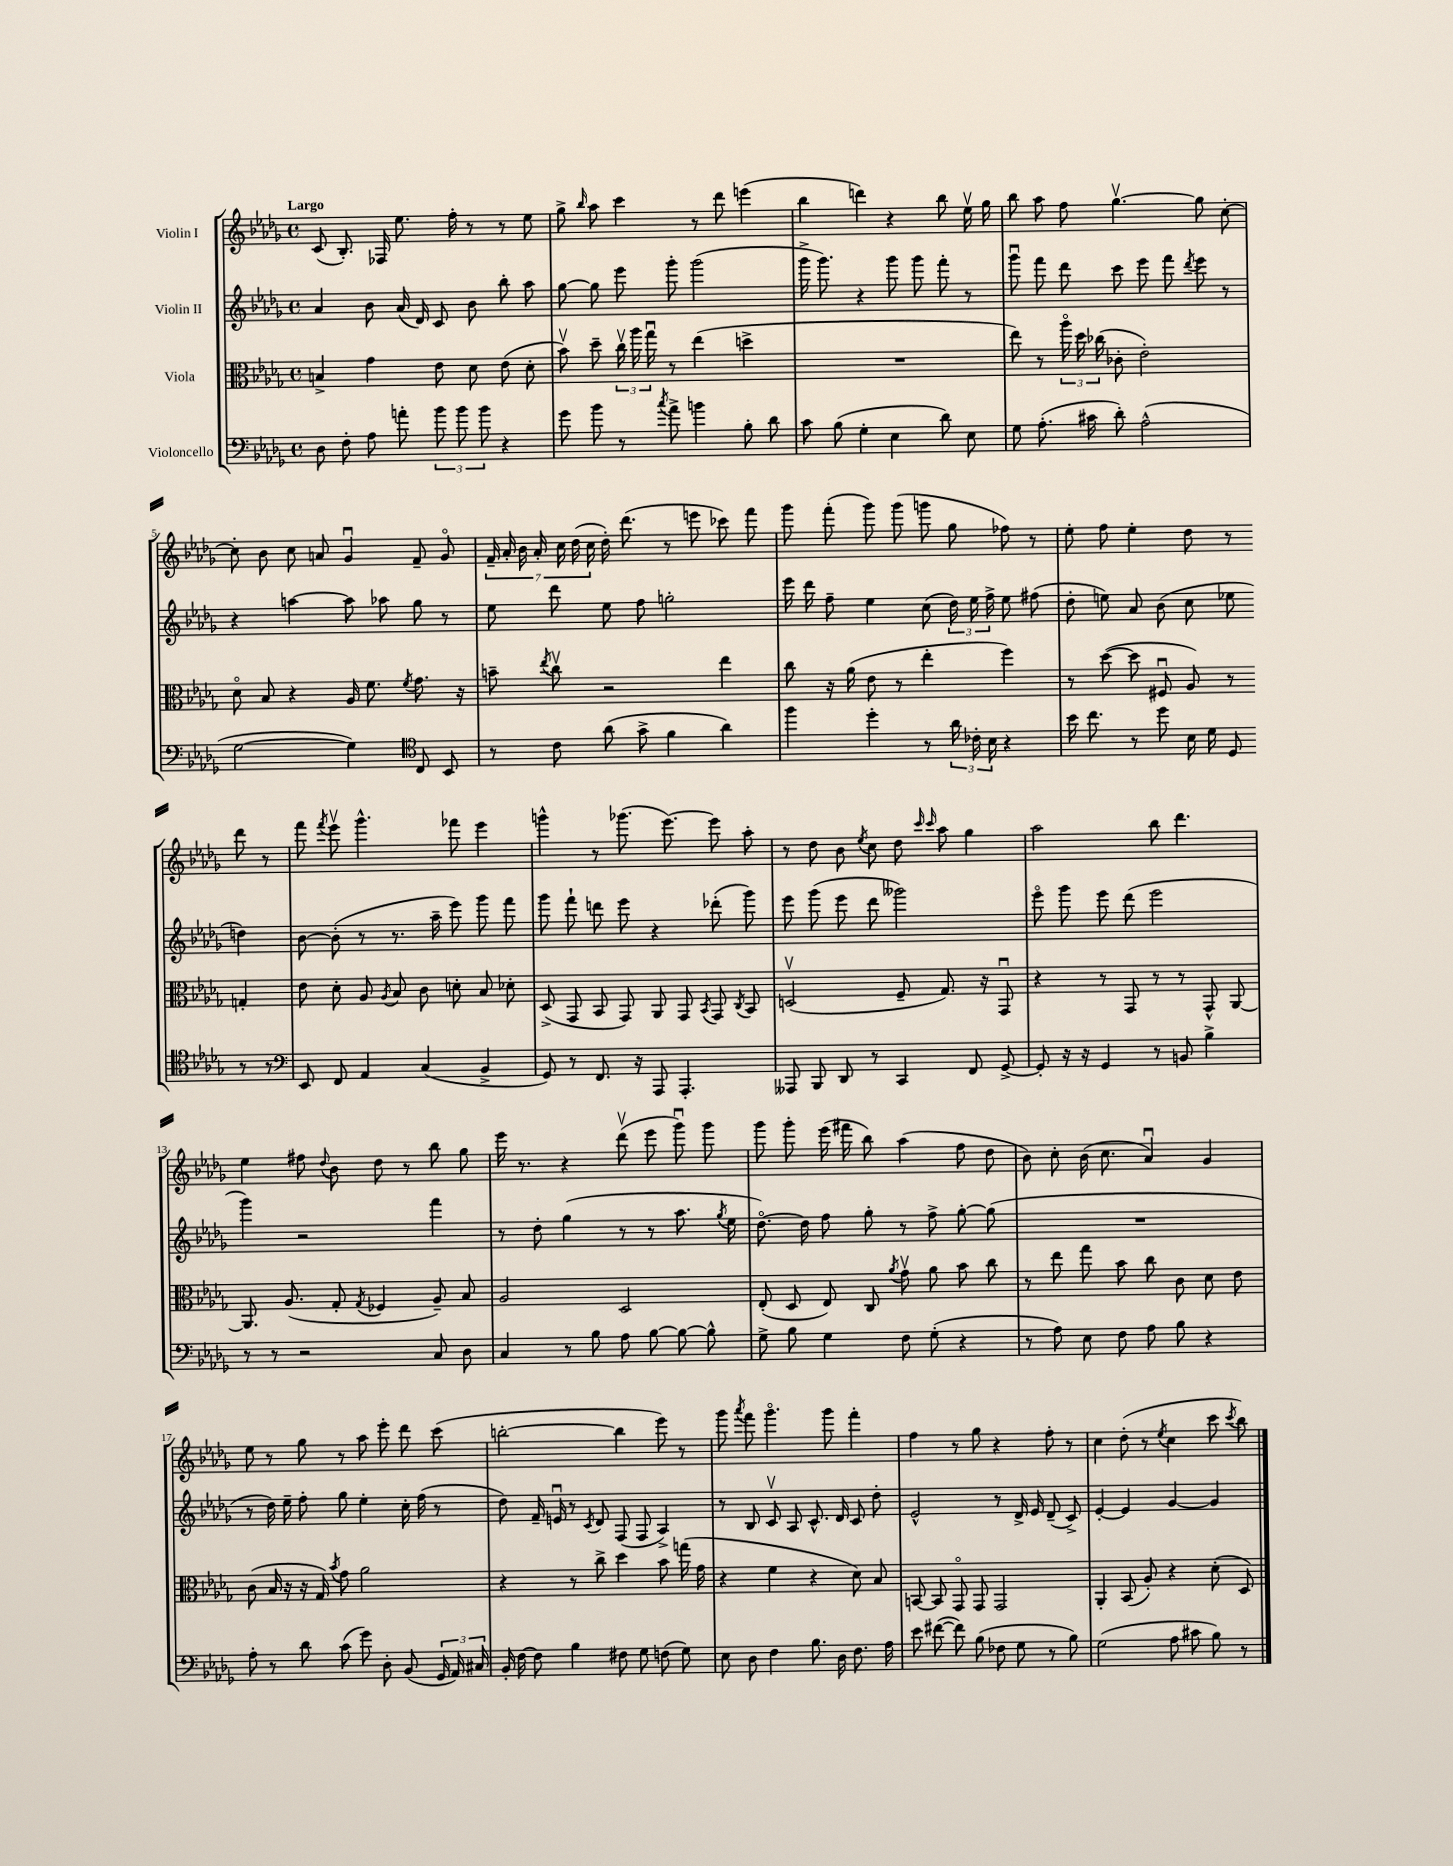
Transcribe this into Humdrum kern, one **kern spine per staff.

**kern	**kern	**kern	**kern
*part4	*part3	*part2	*part1
*staff4	*staff3	*staff2	*staff1
*I"Violoncello	*I"Viola	*I"Violin II	*I"Violin I
*clefF4	*clefC3	*clefG2	*clefG2
*k[b-e-a-d-g-]	*k[b-e-a-d-g-]	*k[b-e-a-d-g-]	*k[b-e-a-d-g-]
*M4/4	*M4/4	*M4/4	*M4/4
*met(c)	*met(c)	*met(c)	*met(c)
=1	=1	=1	=1
!	!	!	!LO:TX:a:B:t=Largo
8D-\	4Bn^/	4a-/	(8c/
8F'\	.	.	8.B-'/)
8A-\	4g-\	8b-\	.
.	.	.	16F-X/
8an'\	.	(16a-/	8.ee-\
.	.	16d-/)	.
12b-\	8e-\	8c/	.
.	.	.	16ff'\
12b-\	.	.	.
.	8d-\	8b-\	8r
12b-\	.	.	.
4r	(8e-\	8bb-'\	8r
.	8d-'\	8aa-\	8ee-\
=2	=2	=2	=2
8g-\	8b-v\)	[8gg-\	8gg-^\
.	.	.	16qqbb-/
8b-\	8dd-~\	8gg-\]	8aa-\
8r	24ccv\	8eee-\	4ccc\
.	24aa-\	.	.
.	24gg-u\	.	.
8qcc/	.	.	.
8a-^\	8r	8ggg-'\	.
4bn\	(4ee-\	(2ggg-\	8r
.	.	.	8ddd-\
8B-'\	4ddn^\	.	(4eeen\
8d-\	.	.	.
=3	=3	=3	=3
8c\	1r	16ggg-^\	4bb-\
.	.	8.ggg-\)	.
(8B-\	.	.	.
4G-'\	.	4r	4dddn\)
4E-\	.	8ggg-\	4r
.	.	8ggg-\	.
8d-\)	.	8fff'\	8bb-\
8E-\	.	8r	16ee-v\
.	.	.	16gg-\
=4	=4	=4	=4
8G-\	8ee-\)	8ggg-u\	8bb-\
(8.A-'\	8r	8fff\	8aa-\
.	24aa-\	8ddd-\	8ff\
.	24dd-\	.	.
16c#X\	.	.	.
.	(24cc-X\	.	.
8d-'\)	8c-X'\	8ccc\	[4.gg-v\
(2A-^^\	2e-'\)	8eee-\	.
.	.	8fff\	.
.	.	8qddd-/	.
.	.	8eee-\	8gg-\]
.	.	8r	[8cc'\
!!LO:LB:g=z
=5	=5	=5	=5
[2G-\	8d-\	4r	8cc'\]
.	8B-/	.	8b-\
.	4r	[4aan\	8cc\
.	.	.	8an/
4G-\])	16A-/	8aa\]	4g-u/
.	8.f\	.	.
.	.	8aa-X\	.
*clefC4	*	*	*
.	8qf/	.	.
8C/	8.g-\	8gg-\	8f~/
8BB-/	.	8r	8g-/
.	16r	.	.
=6	=6	=6	=6
8r	8bn~\	8ee-\	28f~/
.	.	.	28a-'/
.	.	.	28b-\
.	.	.	28a-'/
.	8qee-/	.	.
8c\	8ccv\	8ddd-\	.
.	.	.	28cc\
.	.	.	(28dd-\
.	.	.	28cc\
(8a-\	2r	8ee-\	16dd-'\)
.	.	.	(8.ddd-\
8g-^\	.	8ff\	.
4f\	.	2ggn'\	8r
.	.	.	8eeen\
4a-\)	4ee-\	.	8ccc-X\)
.	.	.	8fff\
=7	=7	=7	=7
4ff\	8cc\	16eee-\	8ggg-\
.	.	16ddd-\	.
.	16r	8ff~\	(8fff'\
.	(16a-\	.	.
4dd-'\	8e-\	4ee-\	8ggg-\)
.	8r	.	(8ggg-\
8r	4ee-'\	(8cc\	8gggn\
24a-\	.	24dd-\)	8gg-\
24c-X'\	.	24ee-\	.
24B-\	.	24ff^\	.
4r	4ff\)	8ee-\	8ff-X\)
.	.	(8ff#X\	8r
=8	=8	=8	=8
16b-\	8r	8dd-'\	8ee-'\
8.cc\	.	.	.
.	([8dd-\	8een\)	8ff\
8r	8dd-\]	8a-/	4ee-'\
8dd-\	8F#Xu/	(8b-\	.
16B-\	8A-/)	8cc\	8dd-\
16d-\	.	.	.
8D-/	8r	8ee-X\	8r
8r	4Gn'/	4ddn\)	8ddd-\
8r	.	.	8r
!!LO:LB:g=z
=9	=9	=9	=9
*clefF4	*	*	*
8EE-/	8e-\	[8b-\	8fff\
.	.	.	8qfff/
8FF/	8d-'\	(8b-'\]	8eee-v\
4AA-/	8A-/	8r	4.ggg-^^\
.	8qA-/	.	.
.	8B-/	8.r	.
(4C/	8c\	.	.
.	.	16aa-~\	.
.	8dn'\	8eee-\)	8fff-X\
4BB-^/	8B-/	8ggg-\	4eee-\
.	8d-X'\	8fff\	.
=10	=10	=10	=10
8GG-/)	(8D-^/	8ggg-\	4gggn^^\
8r	8GG-/	8fff`\	.
8.FF/	8BB-/	8dddn\	8r
.	8GG-/)	8eee-\	(8.ggg-X\
16r	.	.	.
8AAA-/	8AA-/	4r	.
.	.	.	[8.eee-\)
4.AAA-'/	8GG-/	.	.
.	8qBB-/	.	.
.	8GG-/	(8ddd-X'\	8eee-\]
.	8qC/	.	.
.	8BB-/	8ggg-\)	8aa-'\
=11	=11	=11	=11
8AAA--X/	(2Dnv/	8eee-\	8r
8BBB-/	.	(8ggg-\	8dd-\
8DD-/	.	8eee-\	8b-\
.	.	.	8qee-/
8r	.	8ddd-\	8cc\
4CC/	8F~/	2ggg--X\)	8dd-\
.	.	.	16qqccc/
.	.	.	16qqccc/
.	8.G-/)	.	8aa-\
8FF/	.	.	4gg-\
.	16r	.	.
[8GG-^/	8GG-u/	.	.
=12	=12	=12	=12
8GG-'/]	4r	8eee-\	2aa-\
16r	.	8ggg-\	.
16r	.	.	.
4GG-/	8r	8eee-\	.
.	8GG-/	(8ddd-\	.
8r	8r	2eee-\	8bb-\
8BBn/	8r	.	4.ddd-\
4B-^\	8GG-^^/	.	.
.	[8AA-/	.	.
!!LO:LB:g=z
=13	=13	=13	=13
8r	8.AA-/]	4ggg-\)	4ee-\
8r	.	.	.
.	(8.A-/	.	.
2r	.	2r	8ff#X\
.	.	.	8qqdd-/
.	8G-'/	.	8b-\
.	8qG-/	.	.
.	4F-X/	.	8dd-\
.	.	.	8r
8C/	8A-~/)	4fff\	8bb-\
8D-\	8B-/	.	8gg-\
=14	=14	=14	=14
4C/	2A-/	8r	16eee-\
.	.	.	8.r
.	.	8dd-'\	.
8r	.	(4gg-\	4r
8B-\	.	.	.
8A-\	2D-/	8r	(8ddd-v\
[8B-\	.	8r	8eee-\
8B-\_	.	8.aa-\	8ggg-u\)
8B-^^\]	.	.	8ggg-\
.	.	8qgg-/	.
.	.	16ee-\	.
=15	=15	=15	=15
8G-^\	(8E-'/	[8.dd-\)	8ggg-\
8B-\	8D-/	.	8ggg-'\
.	.	16dd-\]	.
4G-\	8E-/)	8ff\	(16eee-\
.	.	.	16fff#X\
.	8C/	8gg-'\	8bb-\)
.	8qa-/	.	.
8F\	8g-v\	8r	(4aa-\
(8G-'\	8a-\	8ff^\	.
4r	8b-\	[8gg-'\	8ff\
.	8cc\	(8gg-\]	8dd-\
=16	=16	=16	=16
8r	8r	1r	8b-\)
8A-\)	8ee-\	.	8cc'\
8E-\	8gg-\	.	(16b-\
.	.	.	8.cc\
8F\	8b-\	.	.
8A-\	8cc\	.	4a-u/)
8B-\	8c\	.	.
4r	8d-\	.	4g-/
.	8e-\	.	.
!!LO:LB:g=z
=17	=17	=17	=17
8A-'\	(8c\	8r	8ee-\
8r	16B-/	16dd-\)	8r
.	16r	16ee-~\	.
8d-\	16r	8ff'\	8gg-\
.	16G-/)	.	.
.	8qb-/	.	.
(8c\	8g-\	8gg-\	8r
8g-\)	2a-\	4ee-'\	8aa-\
8D-'\	.	.	8eee-'\
(8BB-/	.	16cc'\	8ddd-\
.	.	(16ff\	.
24GG-/	.	8r	(8ccc\
24AA-/)	.	.	.
24C#X/	.	.	.
=18	=18	=18	=18
16BB-'/	4r	8dd-\)	[2bbn'\
[16F\	.	.	.
8F\]	.	16f~/	.
.	.	16enu/	.
4B-\	8r	8r	.
.	.	8qc/	.
.	8cc^\	8d-/	.
8F#X\	4dd-\	(8F/	4bb\]
8G-\	.	8F/	.
(8Fn\	8b-\	4A-^/)	8eee-\)
8G-\)	(16ggn\	.	8r
.	16g-\	.	.
=19	=19	=19	=19
8E-\	4r	8r	8ggg-\
.	.	.	8qaaa-/
8D-\	.	8B-/	8fff\
4F\	4f\	8cv/	4.ggg-\
.	.	8A-/	.
8.B-\	4r	8.c^^/	.
.	.	.	8ggg-\
16D-\	.	16d-/	.
8.F\	8d-\)	8c/	4fff'\
.	8B-/	8dd-'\	.
16A-\	.	.	.
=20	=20	=20	=20
8e-\	[8BBn/	2e-^^/	4ff\
([8f#X\	8BB/]	.	.
8f#\])	8GG-/	.	8r
(8B-\	8GG-/	.	8gg-\
8F-X\	2GG-/	8r	4r
8G-\	.	16d-^/	.
.	.	16e-/	.
8r	.	(8d-~/	8ff'\
8B-\)	.	8c^/)	8r
=21	=21	=21	=21
(2G-\	4AA-'/	[4e-'/	4cc\
.	(8BB-/	4e-/]	(8dd-'\
.	8A-'/)	.	8r
.	.	.	8qee-/
8A-\	4r	[4g-/	4cc\
8c#X\	.	.	.
8B-\)	(8d-'\	4g-/]	8ccc\
.	.	.	8qccc/
8r	8D-/)	.	8bb-\)
==	==	==	==
*-	*-	*-	*-
